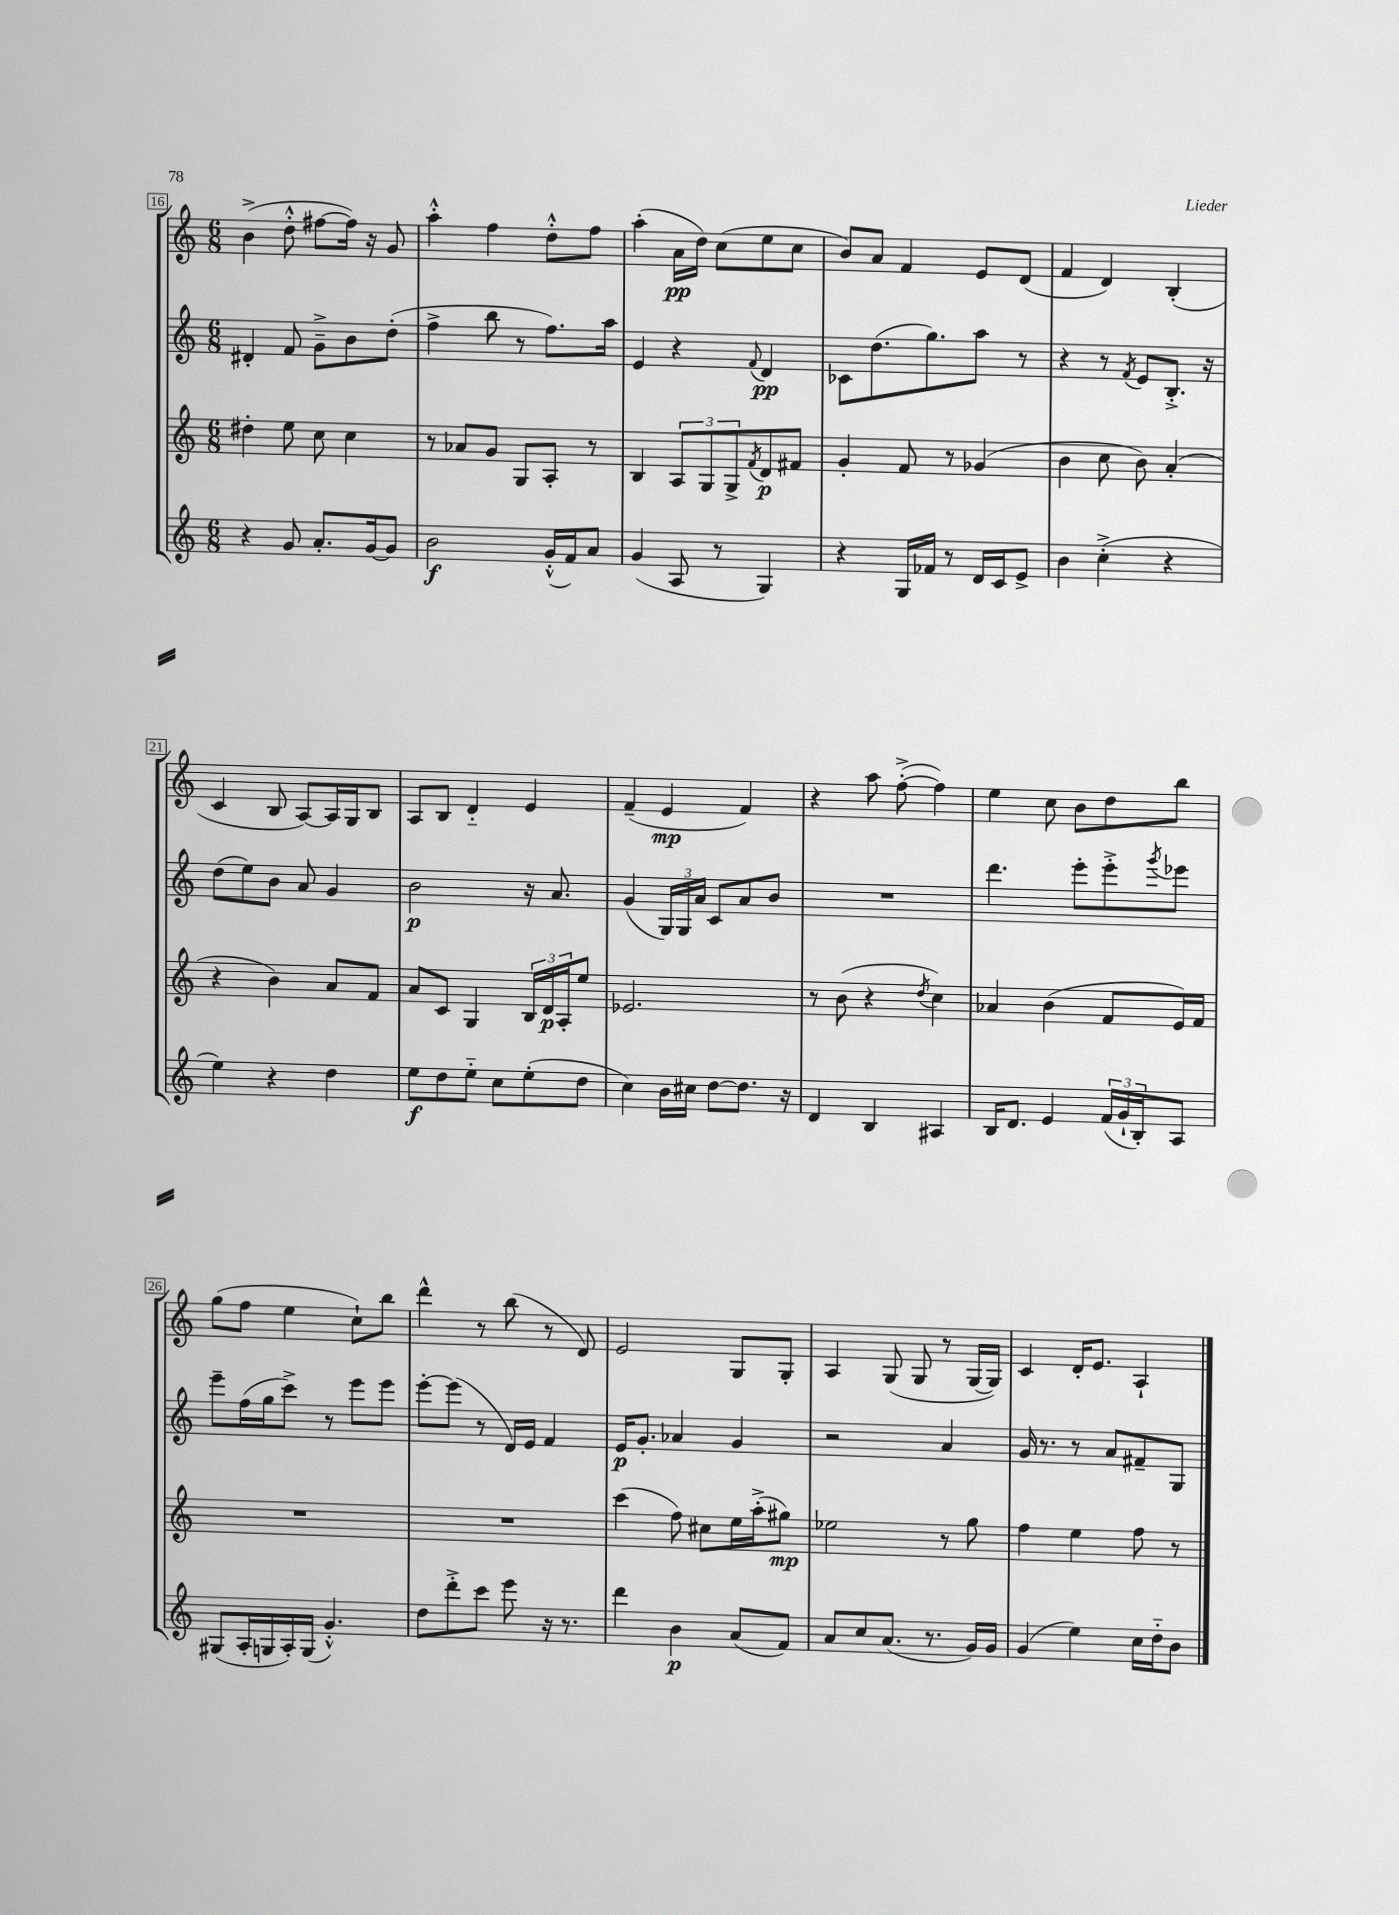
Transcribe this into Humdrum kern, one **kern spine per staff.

**kern	**kern	**kern	**kern
*staff4	*staff3	*staff2	*staff1
*clefG2	*clefG2	*clefG2	*clefG2
*k[]	*k[]	*k[]	*k[]
*M6/8	*M6/8	*M6/8	*M6/8
4r	4dd#'	4d#'	(4b^
8g	8ee	8f	8dd'^^
8.a'	8cc	8g~^	[8ff#
.	4cc	8b	16ff#])
[16g	.	.	16r
8g]	.	(8dd'	8g
=	=	=	=
2b	8r	4ff^	4aa'^^
.	8a-	.	.
.	8g	8bb	4ff
.	8G	8r	.
(16g'^^	8A'	8.ff)	8dd'^^
16f)	.	.	.
8a	8r	.	8ff
.	.	16aa	.
=	=	=	=
(4g	4B	4e	(4aa'
8A	12A	4r	16a
.	.	.	16dd)
.	12G	.	.
8r	.	.	(8cc
.	12G^	.	.
.	8qf	8qqf	.
4G)	8d	4d	8ee
.	8f#	.	8cc
=	=	=	=
4r	4g'	8c-	8b)
.	.	(8.dd	8a
16G	8f	.	4f
16f-	.	8.gg)	.
8r	8r	.	.
16d	(4g-	8aa	8e
16c	.	.	.
8e^	.	8r	(8d
=	=	=	=
4b	4b	4r	4f
(4cc'^	8cc	8r	4d)
.	.	8qf	.
.	8b)	8e	.
4r	(4a'	8.B'^	(4B'
.	.	16r	.
=	=	=	=
4ee)	4r	(8dd	4c
.	.	8ee)	.
4r	4b)	8b	8B
.	.	8a	[8A)
4dd	8a	4g	16A]
.	.	.	16G
.	8f	.	8B
=	=	=	=
8ee	8a	2b	8A
8dd	8c	.	8B
8ee'~	4G	.	4d'~
8cc	.	.	.
(8ee'	24B	16r	4e
.	24d	.	.
.	.	8.a	.
.	24A'	.	.
8dd	8ee	.	.
=	=	=	=
4cc)	2.e-	(4g	(4f~
16b	.	24G)	4e
.	.	24G	.
16cc#	.	.	.
.	.	24a	.
[8dd	.	8c	.
8.dd]	.	8a	4f)
.	.	8b	.
16r	.	.	.
=	=	=	=
4d	8r	2.r	4r
.	(8b	.	.
4B	4r	.	8aa
.	.	.	([8ff'^
.	8qdd	.	.
4A#	4cc)	.	4ff])
=	=	=	=
16B	4a-	4.ddd	4ee
8.d	.	.	.
4e	(4b	.	8cc
.	.	8eee'	8b
(24f	8f	8eee'^	8dd
24g`	.	.	.
24B')	.	.	.
.	.	8qggg	.
8A	16e)	8eee-	8bb
.	16f	.	.
=	=	=	=
(8G#	2.r	8eee~	(8gg
16A'	.	(16ff	8ff
16G	.	16gg	.
16A')	.	8ccc^)	4ee
(16G	.	.	.
4.g'^^)	.	8r	.
.	.	8eee	8cc`)
.	.	8eee	8bb
=	=	=	=
8dd	2.r	[8eee'	4ddd^^
8ddd'^	.	(8eee]	.
8ccc	.	8r	8r
8eee	.	16d)	(8bb
.	.	16e	.
16r	.	4f	8r
8.r	.	.	.
.	.	.	8d)
=	=	=	=
4ddd	(4ccc	16e	2e
.	.	8.g'	.
4b	8ff)	4a-	.
.	8cc#	.	.
(8a	16ee	4g	8G
.	(16aa'^	.	.
8f)	8gg#)	.	8G'
=	=	=	=
8a	2ee-	2r	4A
8cc	.	.	.
(8.a	.	.	(8G
.	.	.	8G
8.r	.	.	.
.	8r	4a	8r
16g)	8gg	.	[16G
16g	.	.	16G])
=	=	=	=
(4g	4ff	16g	4c
.	.	8.r	.
4ee)	4ee	8r	16d'
.	.	.	8.e
.	.	8a	.
16cc	8ff	8f#~	4A`
16dd'~	.	.	.
8b	8r	8G	.
==	==	==	==
*-	*-	*-	*-
